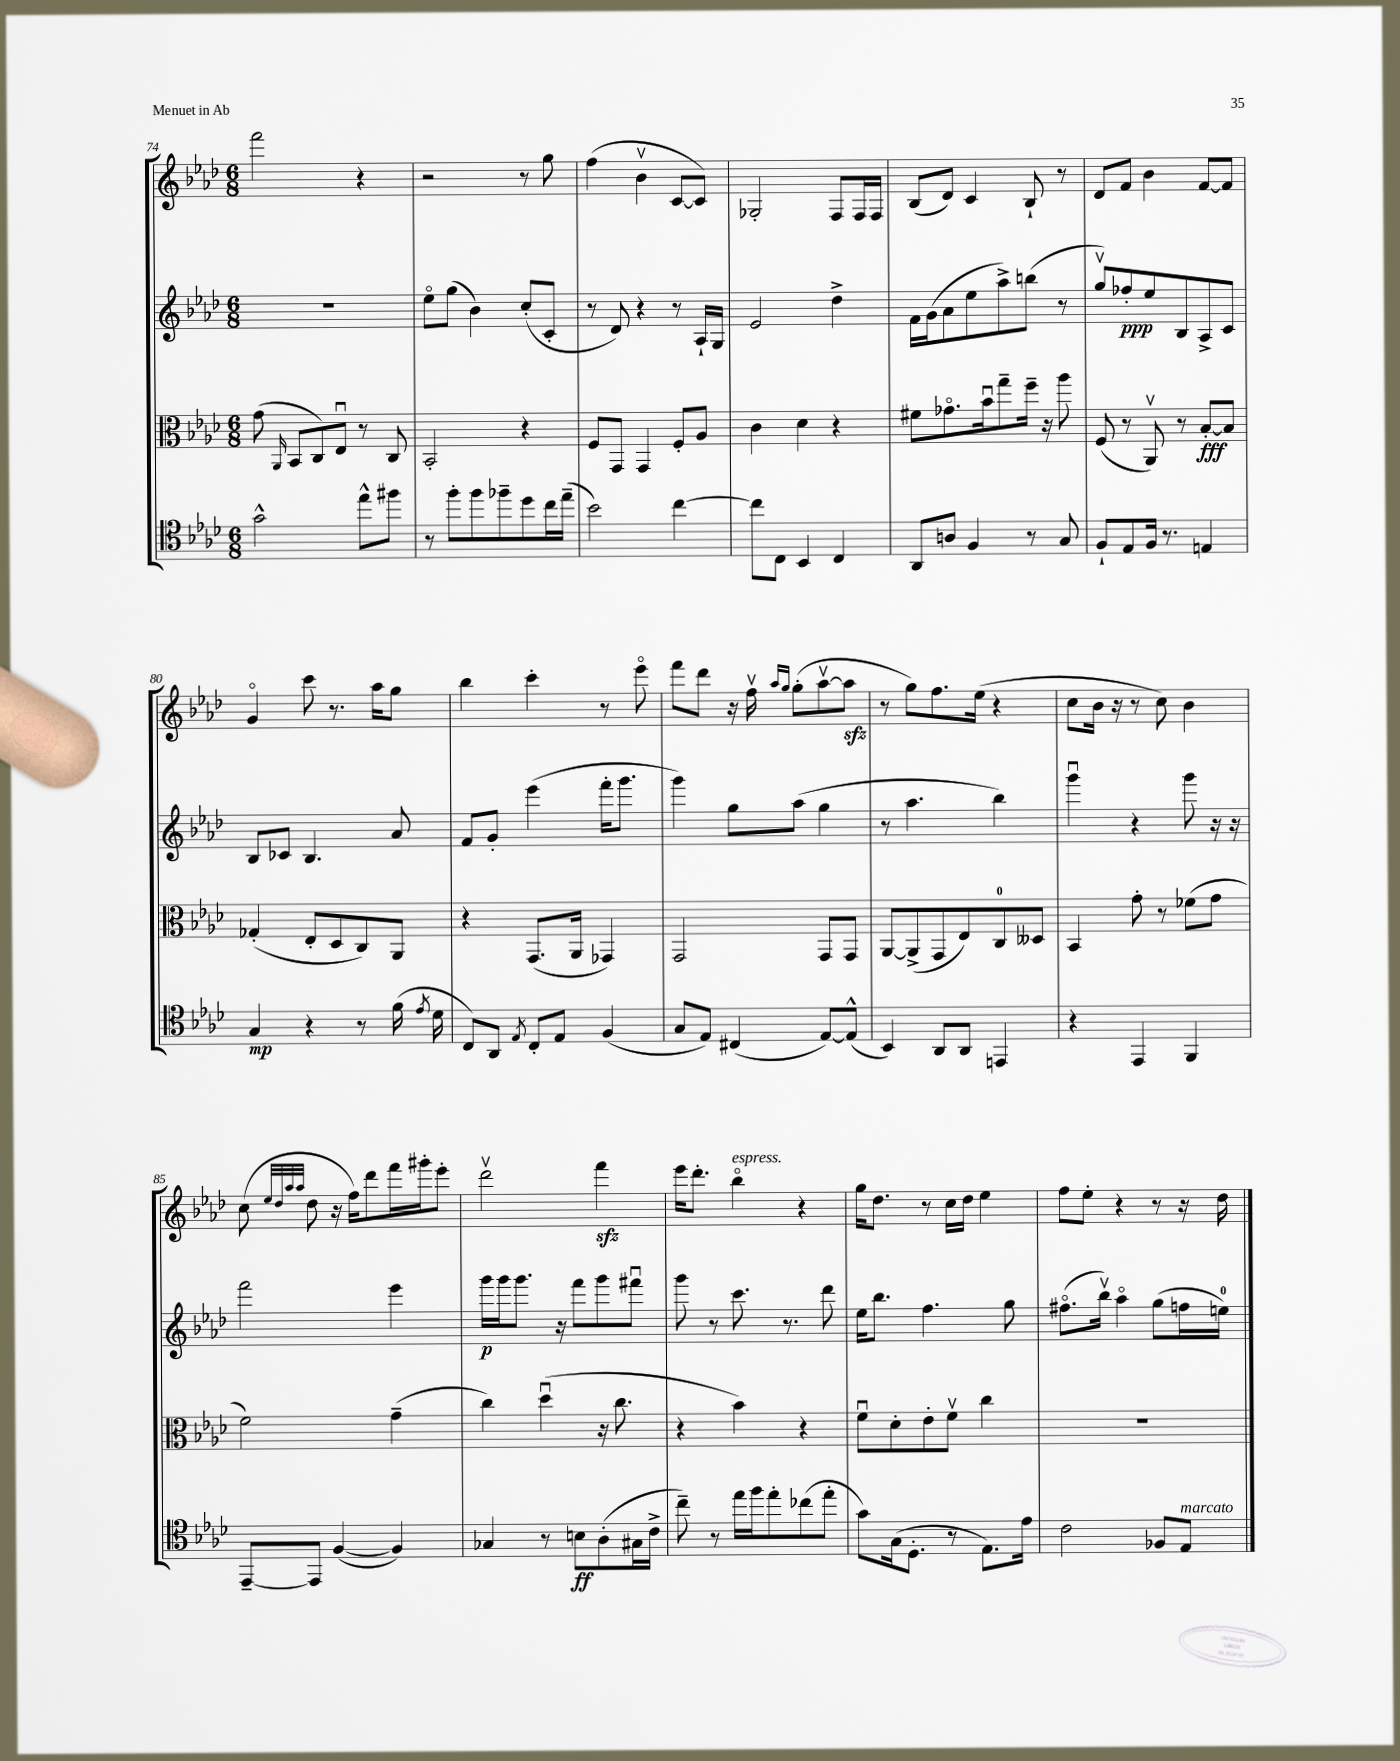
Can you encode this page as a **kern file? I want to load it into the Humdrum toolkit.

**kern	**dynam	**kern	**dynam	**kern	**dynam	**kern
*part4	*part4	*part3	*part3	*part2	*part2	*part1
*staff4	*staff4	*staff3	*staff3	*staff2	*staff2	*staff1
*clefC4	*	*clefC3	*	*clefG2	*	*clefG2
*k[b-e-a-d-]	*	*k[b-e-a-d-]	*	*k[b-e-a-d-]	*	*k[b-e-a-d-]
*M6/8	*	*M6/8	*	*M6/8	*	*M6/8
=74	=74	=74	=74	=74	=74	=74
2g^^\	.	(8g\	.	2.r	.	2fff\
.	.	16qqAA-/	.	.	.	.
.	.	8BB-/L	.	.	.	.
.	.	8C/)	.	.	.	.
.	.	8E-u/J	.	.	.	.
8ee-^^\L	.	8r	.	.	.	4r
8ff#X\J	.	8C/	.	.	.	.
=75	=75	=75	=75	=75	=75	=75
8r	.	2BB-'/	.	8ee-\L	.	2r
8ff'\L	.	.	.	(8gg\J	.	.
8ff\	.	.	.	4b-\)	.	.
8ff-X~\	.	.	.	.	.	.
8dd-\	.	4r	.	(8cc'/L	.	8r
16cc\L	.	.	.	8c'/J	.	8gg\
(16ee-~\JJ	.	.	.	.	.	.
=76	=76	=76	=76	=76	=76	=76
2b-\)	.	8F/L	.	8r	.	(4ff\
.	.	8GG/J	.	8d-/)	.	.
.	.	4GG/	.	4r	.	4b-v\
[4cc\	.	8F'/L	.	8r	.	[8c/L
.	.	8A-/J	.	16A-`/LL	.	8c/J])
.	.	.	.	16G/JJ	.	.
=77	=77	=77	=77	=77	=77	=77
8cc\L]	.	4c\	.	2e-/	.	2G-X'/
8C\J	.	.	.	.	.	.
4BB-/	.	4d-\	.	.	.	.
4C/	.	4r	.	4dd-^\	.	8F/L
.	.	.	.	.	.	16F/L
.	.	.	.	.	.	16F/JJ
=78	=78	=78	=78	=78	=78	=78
8AA-/L	.	8f#X\L	.	16f\LL	.	(8B-/L
.	.	.	.	(16g\J	.	.
8An/J	.	8.g-X\	.	8a-\	.	8d-/J)
4F/	.	.	.	8ee-\	.	4c/
.	.	16b-u\k	.	.	.	.
.	.	8gg~\	.	8aa-^\)	.	.
8r	.	16ff~\Jk	.	(8bbn\J	.	8B-`/
.	.	16r	.	.	.	.
8G/	.	8aa-\	.	8r	.	8r
=79	=79	=79	=79	=79	=79	=79
8F`/L	.	(8F/	.	8ggv/L)	.	8d-/L
8E-/	.	8r	.	8ff-X'/	ppp	8f/J
16F/Jk	.	8AA-v/)	.	8ee-/	.	4b-\
8.r	.	.	.	.	.	.
.	.	8r	.	8B-/	.	.
4En/	.	[8B-'/L	fff	8A-^/	.	[8f/L
.	.	8B-/J]	.	8c/J	.	8f/J]
!!LO:LB:g=z
=80	=80	=80	=80	=80	=80	=80
4G/	mp	(4G-X'/	.	8B-/L	.	4g/
.	.	.	.	8c-X/J	.	.
4r	.	8E-'/L	.	4.B-/	.	8ccc\
.	.	8D-/	.	.	.	8.r
8r	.	8C/)	.	.	.	.
.	.	.	.	.	.	16aa-\KL
(16f\	.	8AA-/J	.	8a-/	.	8gg\J
8qe-/	.	.	.	.	.	.
16d-\	.	.	.	.	.	.
=81	=81	=81	=81	=81	=81	=81
8C/L)	.	4r	.	8f/L	.	4bb-\
8AA-/J	.	.	.	8g'/J	.	.
8qE-/	.	.	.	.	.	.
8C'/L	.	(8.GG/L	.	(4eee-\	.	4ccc'\
8E-/J	.	.	.	.	.	.
.	.	16AA-/Jk	.	.	.	.
(4F/	.	4GG-X/)	.	16fff'\KL	.	8r
.	.	.	.	8.ggg\J	.	.
.	.	.	.	.	.	8eee-\
=82	=82	=82	=82	=82	=82	=82
8G/L	.	2GG/	.	4ggg\)	.	8fff\L
8E-/J)	.	.	.	.	.	8ddd-\J
(4C#X/	.	.	.	8gg\L	.	16r
.	.	.	.	.	.	16ffv\
.	.	.	.	.	.	16qqaa-/LL
.	.	.	.	.	.	16qqgg/JJ
.	.	.	.	(8aa-\J	.	(8gg'\L
[8E-/L)	.	8GG/L	.	4gg\	.	[8aa-v\
(8E-^^/J]	.	8GG/J	.	.	.	8aa-zz\J]
=83	=83	=83	=83	=83	=83	=83
4BB-/)	.	[8AA-/L	.	8r	.	8r
.	.	(8AA-^/]	.	4.aa-\	.	8gg\L)
8AA-/L	.	8GG/	.	.	.	8.ff\
8AA-/J	.	8E-/)	.	.	.	.
.	.	.	.	.	.	(16ee-\Jk
4EEn/	.	8C/	.	4bb-\)	.	4r
.	.	8D--X/J	.	.	.	.
=84	=84	=84	=84	=84	=84	=84
4r	.	4BB-/	.	4gggu\	.	8cc\L
.	.	.	.	.	.	16b-\Jk
.	.	.	.	.	.	16r
4EE-/	.	8g'\	.	4r	.	8r
.	.	8r	.	.	.	8cc\)
4FF/	.	(8f-X\L	.	8ggg\	.	4b-\
.	.	8g\J	.	16r	.	.
.	.	.	.	16r	.	.
!!LO:LB:g=z
=85	=85	=85	=85	=85	=85	=85
[8EE-~/L	.	2f\)	.	2fff\	.	(8cc\
.	.	.	.	.	.	32qqee-/LLL
.	.	.	.	.	.	32qqdd-/
.	.	.	.	.	.	32qqaa-/
.	.	.	.	.	.	32qqaa-/JJJ
8EE-/J]	.	.	.	.	.	8dd-\
([4F/	.	.	.	.	.	16r
.	.	.	.	.	.	16ff\KL)
.	.	.	.	.	.	8ddd-\
4F/])	.	(4g~\	.	4eee-\	.	16fff\L
.	.	.	.	.	.	16ggg#X'\J
.	.	.	.	.	.	8eee-'\J
=86	=86	=86	=86	=86	=86	=86
4G-X/	.	4cc\)	.	16ggg\LL	p	2ddd-v\
.	.	.	.	16ggg\J	.	.
.	.	.	.	8.ggg\J	.	.
8r	.	(4dd-u\	.	.	.	.
.	.	.	.	16r	.	.
8Bn\L	ff	.	.	8fff\L	.	.
(8A-'\	.	16r	.	8ggg\	.	4fffzz\
.	.	8.cc\	.	.	.	.
16G#X\L	.	.	.	8fff#Xu\J	.	.
16c^\JJ	.	.	.	.	.	.
=87	=87	=87	=87	=87	=87	=87
8cc~\)	.	4r	.	8ggg\	.	16eee-\KL
.	.	.	.	.	.	8.ddd-'\J
8r	.	.	.	8r	.	.
!	!	!	!	!	!	!LO:TX:a:i:t=espress.
16ee-\LL	.	4b-\)	.	8.ccc\	.	4bb-\
16ff\J	.	.	.	.	.	.
8ee-'\	.	.	.	.	.	.
.	.	.	.	8.r	.	.
(8cc-X\	.	4r	.	.	.	4r
8ee-'\J	.	.	.	8ddd-\	.	.
=88	=88	=88	=88	=88	=88	=88
8g\L)	.	8fu\L	.	16ee-\KL	.	16gg\KL
.	.	.	.	8.bb-\J	.	8.dd-\J
(16G\k	.	8d-'\	.	.	.	.
8.D-'\J	.	.	.	.	.	.
.	.	8e-'\	.	4.ff\	.	8r
8r	.	8fv\J	.	.	.	16cc\LL
.	.	.	.	.	.	16dd-\JJ
8.E-\L)	.	4cc\	.	.	.	4ee-\
.	.	.	.	8gg\	.	.
16e-\Jk	.	.	.	.	.	.
=89	=89	=89	=89	=89	=89	=89
2c\	.	2.r	.	(8.ff#X\L	.	8ff\L
.	.	.	.	.	.	8ee-'\J
.	.	.	.	16bb-v\Jk)	.	.
.	.	.	.	4aa-\	.	4r
8F-X/L	.	.	.	(8gg\L	.	8r
!LO:TX:a:i:t=marcato	!	!	!	!	!	!
8E-/J	.	.	.	16ffn\L	.	16r
.	.	.	.	16een\JJ)	.	16dd-\
==	==	==	==	==	==	==
*-	*-	*-	*-	*-	*-	*-
